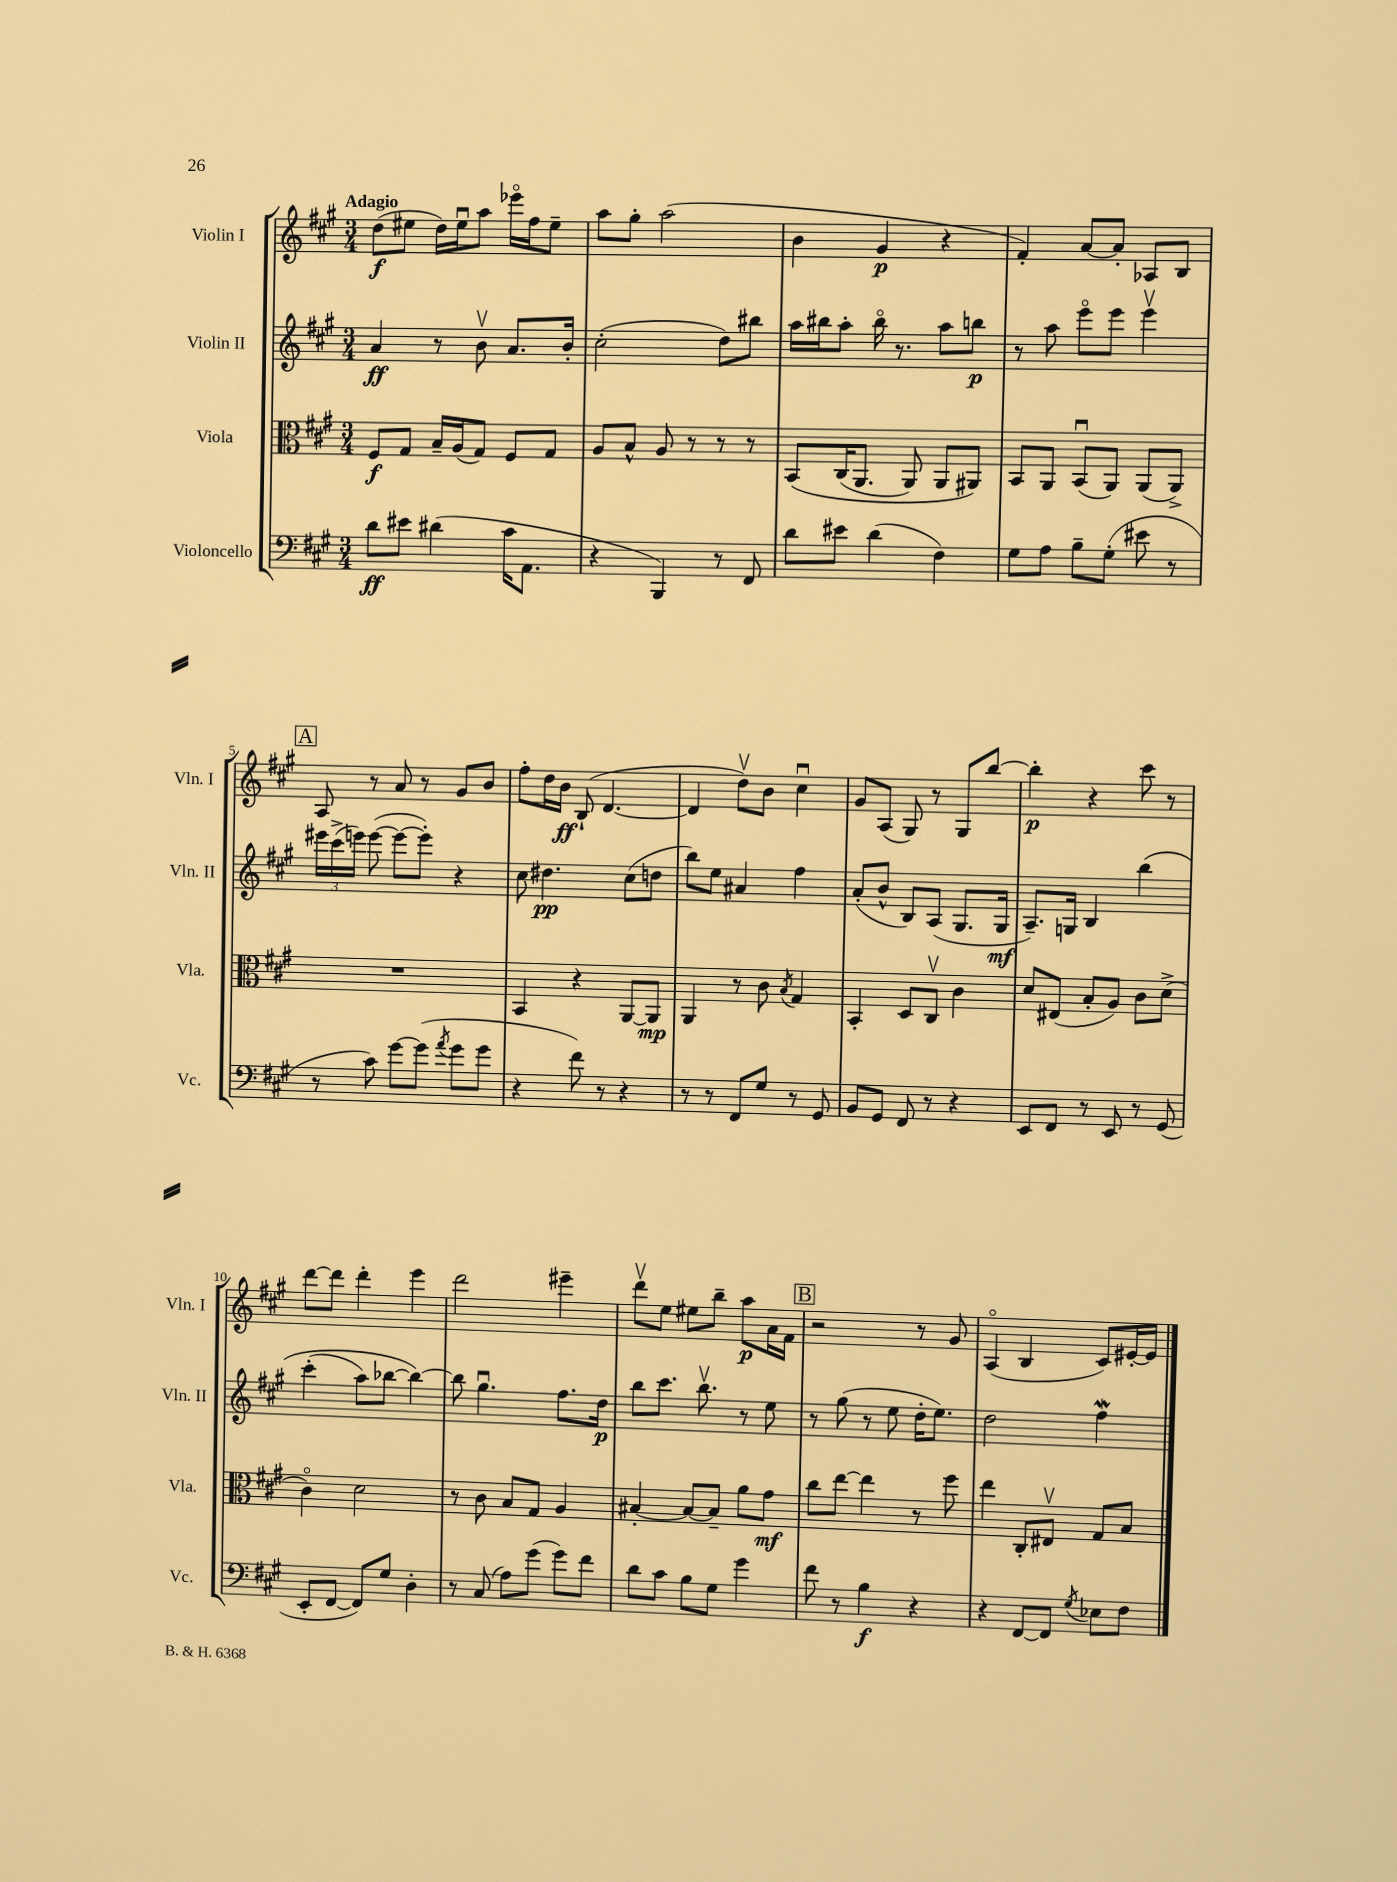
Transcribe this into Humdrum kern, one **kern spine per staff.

**kern	**dynam	**kern	**dynam	**kern	**dynam	**kern	**dynam
*part4	*part4	*part3	*part3	*part2	*part2	*part1	*part1
*staff4	*staff4	*staff3	*staff3	*staff2	*staff2	*staff1	*staff1
*I"Violoncello	*	*I"Viola	*	*I"Violin II	*	*I"Violin I	*
*I'Vc.	*	*I'Vla.	*	*I'Vln. II	*	*I'Vln. I	*
*clefF4	*	*clefC3	*	*clefG2	*	*clefG2	*
*k[f#c#g#]	*	*k[f#c#g#]	*	*k[f#c#g#]	*	*k[f#c#g#]	*
*M3/4	*	*M3/4	*	*M3/4	*	*M3/4	*
=1	=1	=1	=1	=1	=1	=1	=1
!	!	!	!	!	!	!LO:TX:a:B:t=Adagio	!
8d\L	ff	8F#/L	f	4a/	ff	(8dd\L	f
8e#X\J	.	8G#/J	.	.	.	8ee#X\J	.
(4d#X\	.	16B~/LL	.	8r	.	16dd\LL)	.
.	.	(16A/J	.	.	.	16ee#u\J	.
.	.	8G#/J)	.	8bv\	.	8aa\J	.
16c#\KL	.	8F#/L	.	8.a/L	.	16eee-X\LL	.
8.AA\J	.	.	.	.	.	16ff#\J	.
.	.	8G#/J	.	.	.	8ee#~\J	.
.	.	.	.	16b'/Jk	.	.	.
=2	=2	=2	=2	=2	=2	=2	=2
4r	.	8A/L	.	(2cc#'\	.	8aa\L	.
.	.	8B^^/J	.	.	.	8gg#'\J	.
4BBB/)	.	8A/	.	.	.	(2aa\	.
.	.	8r	.	.	.	.	.
8r	.	8r	.	8dd\L)	.	.	.
8FF#/	.	8r	.	8bb#X\J	.	.	.
=3	=3	=3	=3	=3	=3	=3	=3
8d\L	.	(8BB/L	.	16aa\LL	.	4b\	.
.	.	.	.	16bb#X\J	.	.	.
8e#X\J	.	(16C#/K	.	8aa'\J	.	.	.
.	.	8.AA/J	.	.	.	.	.
(4d\	.	.	.	16bb#\	.	4g#/	p
.	.	.	.	8.r	.	.	.
.	.	8AA/)	.	.	.	.	.
4F#\)	.	8AA/L	.	8aa\L	.	4r	.
.	.	8AA#X/J)	.	8bbn\J	p	.	.
=4	=4	=4	=4	=4	=4	=4	=4
8G#\L	.	8BB/L	.	8r	.	4f#'/)	.
8A\J	.	8AA/J	.	8aa\	.	.	.
8B~\L	.	(8BBu/L	.	8eee\L	.	[8a/L	.
(8G#'\J	.	8AA/J)	.	8eee\J	.	8a'/J]	.
8e#X\	.	(8AA/L	.	4eeev\	.	8A-X/L	.
8r	.	8AA^/J)	.	.	.	8B/J	.
!!LO:LB:g=z
!!LO:REH:place=s1:t=A
=5	=5	=5	=5	=5	=5	=5	=5
8r	.	2.r	.	24eee#X\LL	.	8A/	.
.	.	.	.	(24ccc#^\	.	.	.
.	.	.	.	24eeen\JJ)	.	.	.
8c#\)	.	.	.	([8eee\	.	8r	.
[8g#\L	.	.	.	8eee\L_	.	8a/	.
(8g#\J]	.	.	.	8eee'\J])	.	8r	.
8qa/	.	.	.	.	.	.	.
8g#\L	.	.	.	4r	.	8g#/L	.
8g#\J	.	.	.	.	.	8b/J	.
=6	=6	=6	=6	=6	=6	=6	=6
4r	.	4BB/	.	8cc#\	.	8ff#'\L	.
.	.	.	.	4.dd#X\	pp	16dd\L	.
.	.	.	.	.	.	16b\JJ	ff
8f#\)	.	4r	.	.	.	(8B`/	.
8r	.	.	.	.	.	[4.d/	.
4r	.	[8AA/L	.	(8cc#\L	.	.	.
.	.	8AA/J]	mp	8ddn\J	.	.	.
=7	=7	=7	=7	=7	=7	=7	=7
8r	.	4AA/	.	8bb\L)	.	4d/]	.
8r	.	.	.	8ee\J	.	.	.
8FF#/L	.	8r	.	4a#X/	.	8ddv\L)	.
8G#/J	.	8c#\	.	.	.	8b\J	.
.	.	8qB/	.	.	.	.	.
8r	.	4G#/	.	4ff#\	.	4cc#u\	.
8GG#/	.	.	.	.	.	.	.
=8	=8	=8	=8	=8	=8	=8	=8
8BB/L	.	4BB'/	.	(8a'/L	.	8g#/L	.
8GG#/J	.	.	.	8b^^/J	.	(8A/J	.
8FF#/	.	8D/L	.	8B/L)	.	8G#/)	.
8r	.	8C#v/J	.	(8A/J	.	8r	.
4r	.	4c#\	.	8.G#/L	.	8G#/L	.
.	.	.	.	.	.	[8bb/J	.
.	.	.	.	16G#/Jk	mf	.	.
=9	=9	=9	=9	=9	=9	=9	=9
8EE/L	.	8d/L	.	8.A~/L)	.	4bb'\]	p
8FF#/J	.	(8E#X/J	.	.	.	.	.
.	.	.	.	16Gn/Jk	.	.	.
8r	.	8B'/L	.	4B/	.	4r	.
8EE/	.	8A/J)	.	.	.	.	.
8r	.	8c#\L	.	(4bb\	.	8ccc#\	.
(8GG#/	.	(8d^\J	.	.	.	8r	.
!!LO:LB:g=z
=10	=10	=10	=10	=10	=10	=10	=10
8EE'/L	.	4c#\)	.	(4ccc#'\	.	[8ddd\L	.
[8FF#/J	.	.	.	.	.	8ddd\J]	.
8FF#/L])	.	2d\	.	8aa\L)	.	4ddd'\	.
8G#/J	.	.	.	[8bb-X\J	.	.	.
4D'\	.	.	.	4bb-\_)	.	4eee\	.
=11	=11	=11	=11	=11	=11	=11	=11
8r	.	8r	.	8bb-\]	.	2ddd\	.
(8C#/	.	8c#\	.	4.gg#u\	.	.	.
8A\L)	.	8B/L	.	.	.	.	.
(8g#\J	.	8G#/J	.	.	.	.	.
8g#\L)	.	4A/	.	8.ff#\L	.	4eee#X~\	.
8f#\J	.	.	.	.	.	.	.
.	.	.	.	16dd\Jk	p	.	.
=12	=12	=12	=12	=12	=12	=12	=12
8d\L	.	[4B#X'/	.	8bb\L	.	8dddv\L	.
8c#\J	.	.	.	8.ccc#\J	.	8ee\J	.
8B\L	.	8B#/L_	.	.	.	8ee#X\L	.
.	.	.	.	8.bbv\	.	.	.
8G#\J	.	8B#~/J]	.	.	.	8bb~\J	.
4g#\	.	8a\L	.	8r	.	8aa\L	p
.	.	8g#\J	mf	8ee\	.	16a\L	.
.	.	.	.	.	.	16f#\JJ	.
!!LO:REH:place=s1:t=B
=13	=13	=13	=13	=13	=13	=13	=13
8f#\	.	8cc#\L	.	8r	.	2r	.
8r	.	[8ee\J	.	(8gg#\	.	.	.
4B\	f	4ee\]	.	8r	.	.	.
.	.	.	.	8ee\	.	.	.
4r	.	8r	.	16dd'\KL	.	8r	.
.	.	.	.	8.ee\J)	.	.	.
.	.	8ff#\	.	.	.	8g#/	.
=14	=14	=14	=14	=14	=14	=14	=14
4r	.	4ee\	.	2dd\	.	(4A/	.
[8FF#/L	.	8C#'/L	.	.	.	4B/	.
8FF#/J]	.	8E#Xv/J	.	.	.	.	.
8qG#/	.	.	.	.	.	.	.
8E-X\L	.	8G#/L	.	4ff#W\	.	8c#/L)	.
8F#\J	.	8B/J	.	.	.	[16e#X'/L	.
.	.	.	.	.	.	16e#/JJ]	.
==	==	==	==	==	==	==	==
*-	*-	*-	*-	*-	*-	*-	*-
